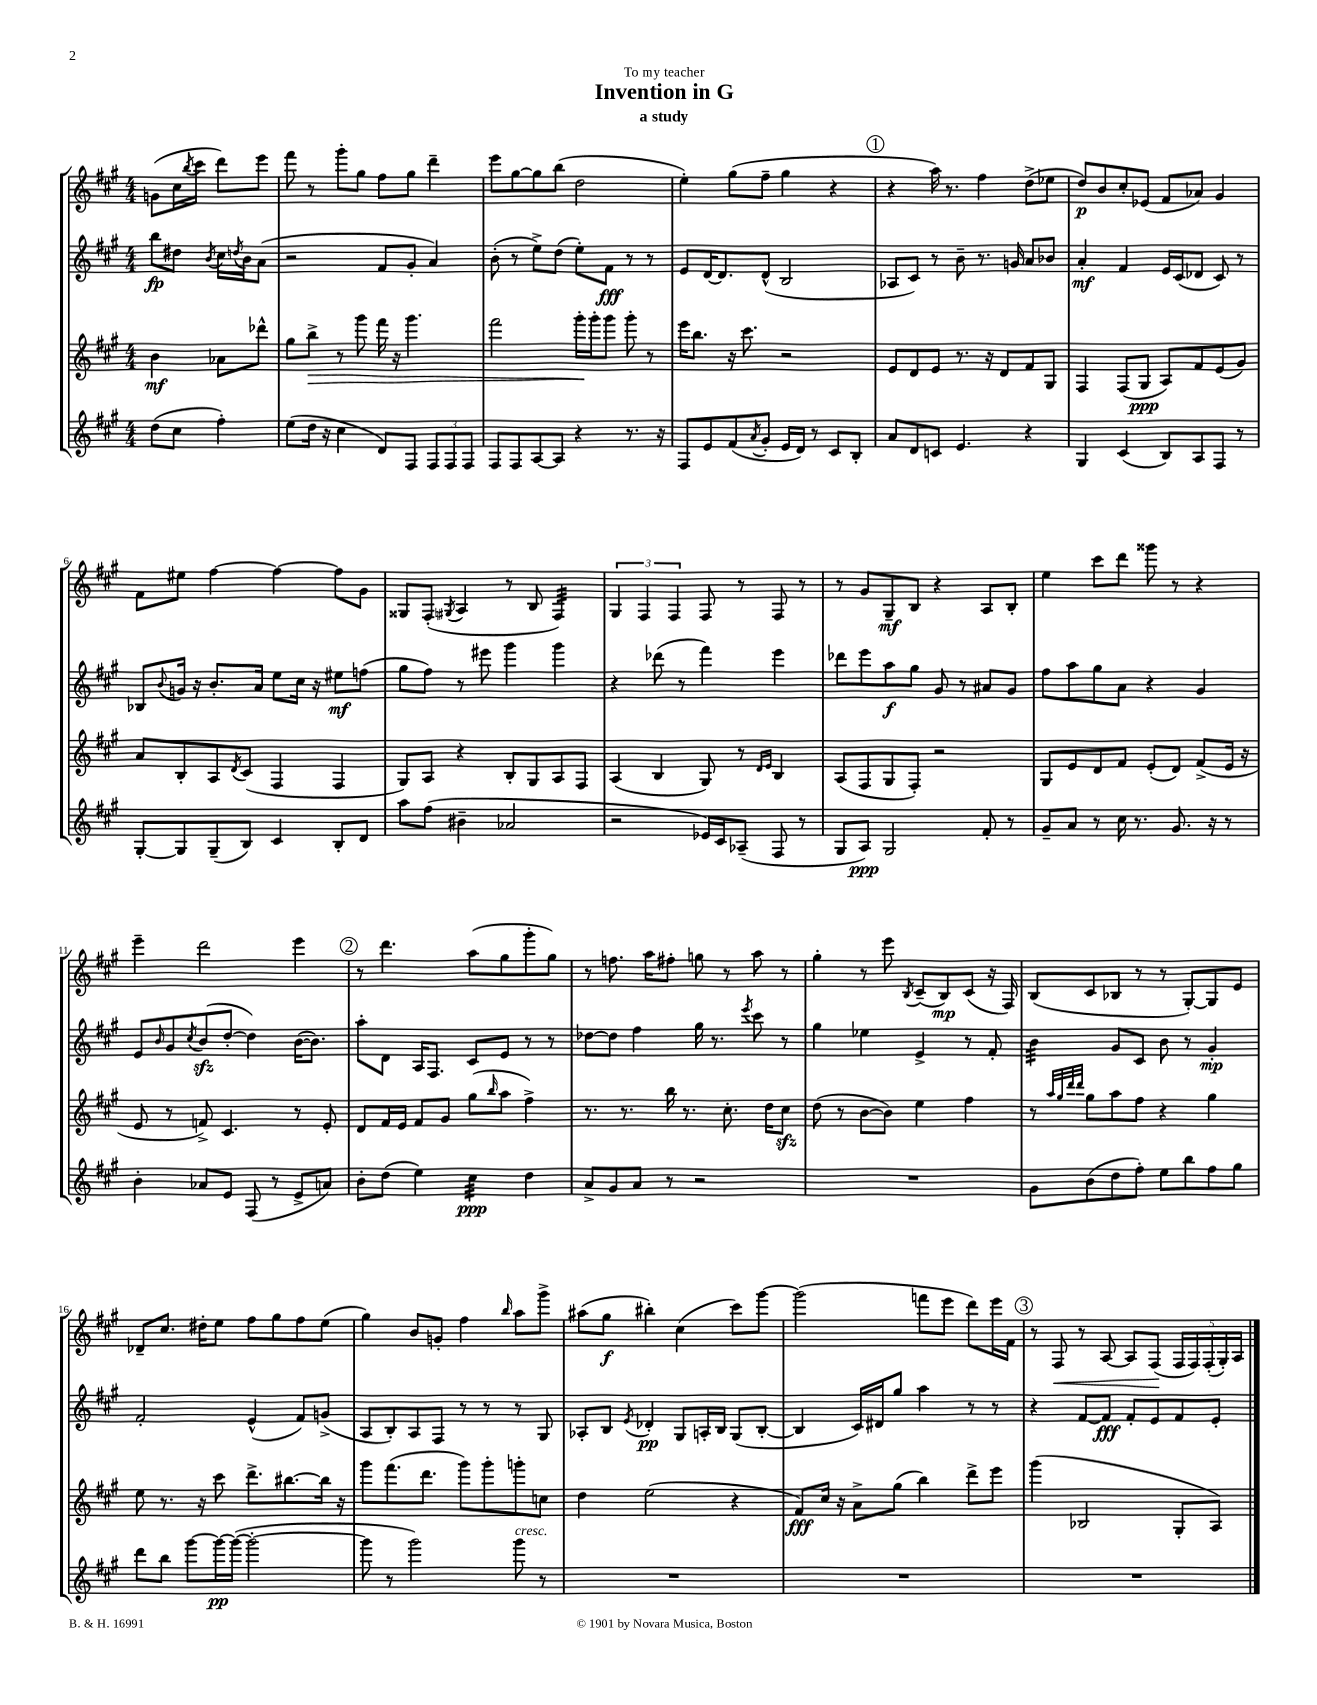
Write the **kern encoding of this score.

**kern	**kern	**kern	**kern
*staff4	*staff3	*staff2	*staff1
*clefG2	*clefG2	*clefG2	*clefG2
*k[f#c#g#]	*k[f#c#g#]	*k[f#c#g#]	*k[f#c#g#]
*M4/4	*M4/4	*M4/4	*M4/4
(8dd	4b	8bb	(8g
8cc#	.	8dd#	16cc#
.	.	.	8qbb
.	.	.	16ccc#
.	.	8qb	.
4ff#')	8a-	16cc#	8ddd)
.	.	8qdd	.
.	.	16b	.
.	8ddd-^^	(8a	8eee
=	=	=	=
(8ee	8gg#	2r	8fff#
16dd	8bb^	.	8r
16r	.	.	.
4cc#	8r	.	8ggg#'
.	8ggg#	.	8gg#
8d)	16fff#	8f#	8ff#
.	16r	.	.
8F#	4.ggg#	8g#'	8gg#
12F#	.	4a)	4ddd~
12F#	.	.	.
12F#	.	.	.
=	=	=	=
8F#	2fff#	(8b'	8eee
8F#	.	8r	[8gg#
[8A	.	8ee^)	8gg#]
8A]	.	(8dd	(8bb
4r	16ggg#'	8ee')	2dd
.	16ggg#'	.	.
.	8ggg#	8f#	.
8.r	8ggg#'	8r	.
.	8r	8r	.
16r	.	.	.
=	=	=	=
8F#	16eee	8e	4ee')
.	8.bb	.	.
8e	.	[16d	.
.	.	8.d]	.
(8f#	16r	.	(8gg#
.	8.ccc#	.	.
8qa	.	.	.
8g#'	.	(8d^^	8ff#~
16e	2r	2B	4gg#
16d)	.	.	.
8r	.	.	.
8c#	.	.	4r
8B'	.	.	.
=	=	=	=
8a	8e	8A-	4r
8d	8d	8c#)	.
8c	8e	8r	16aa)
.	.	.	8.r
4.e	8.r	8b~	.
.	.	8.r	4ff#
.	16r	.	.
.	8d	.	.
.	.	16g	.
4r	8f#	8a	(8dd^
.	8G#	8b-	8ee-
=	=	=	=
4G#	4F#	4a'	8dd)
.	.	.	8b
(4c#	(8F#	4f#	8cc#'
.	8G#	.	(8e-
8B)	8A)	16e	8f#
.	.	(16c#	.
8A	8f#	8d-	8a-)
8F#	(8e	8c#)	4g#
8r	8g#)	8r	.
=	=	=	=
[8G#'	8a	8B-	8f#
.	.	8qqb	.
8G#]	8B'	16g	8ee#
.	.	16r	.
(8G#~	8A	8.b'	[4ff#
.	8qd	.	.
8B)	(8c#	.	.
.	.	16a	.
4c#	4F#	8ee	4ff#_
.	.	16cc#	.
.	.	16r	.
8B'	4F#	8ee#	8ff#]
8d	.	(8ff	8g#
=	=	=	=
8aa	8G#)	8gg#	8G##
(8ff#	8A	8ff#)	(8F#'
.	.	.	8qG#
4b#~	4r	8r	4A
.	.	8eee#	.
2a-	8B'	4ggg#	8r
.	8G#	.	8B
.	8A	4ggg#	4F#)
.	8F#	.	.
=	=	=	=
2r	(4A	4r	6G#
.	.	.	6F#
.	4B	(8ddd-	.
.	.	.	6F#
.	.	8r	.
16e-)	8G#)	4fff#)	8F#
16c#	.	.	.
(8A-~	8r	.	8r
.	16qqd	.	.
.	16qqe	.	.
8F#	4B	4eee	8F#
8r	.	.	8r
=	=	=	=
8G#	(8A	8ddd-	8r
8A)	8F#	8eee	8g#
2G#	8G#	8aa	8G#~
.	8F#')	8gg#	8B
.	2r	8g#	4r
.	.	8r	.
8f#'	.	8a#	8A
8r	.	8g#	8B'
=	=	=	=
8g#~	8G#	8ff#	4ee
8a	8e	8aa	.
8r	8d	8gg#	8ccc#
16cc#	8f#	8a	8ddd
8.r	.	.	.
.	(8e'	4r	8ggg##
8.g#	8d)	.	8r
.	(8f#^	4g#	4r
16r	.	.	.
8r	16e	.	.
.	16r	.	.
=	=	=	=
4b'	8e	8e	4eee~
.	.	16qqb	.
.	8r	8g#	.
.	.	8qcc#	.
8a-	8f^)	(8b	2ddd
8e	4.c#	[8dd'	.
(8F#	.	4dd])	.
8r	.	.	.
8e^	8r	([16b	4eee
.	.	8.b])	.
8a)	8e'	.	.
=	=	=	=
8b'	8d	8aa'	8r
(8dd	16f#	8d	4.ddd
.	16e	.	.
4ee)	8f#	16A	.
.	.	8.F#	.
.	8g#	.	.
4cc#	(8gg#	8c#	(8aa
.	16qqbb	.	.
.	8aa	8e	8gg#
4dd	4ff#^)	8r	8ggg#'
.	.	8r	8gg#)
=	=	=	=
8a^	8.r	[8dd-	8r
8g#	.	8dd-]	8.ff
.	8.r	.	.
8a	.	4ff#	.
.	.	.	16aa
8r	16bb	.	8ff#'
.	8.r	.	.
2r	.	16gg#	8gg
.	.	8.r	.
.	8.cc#'	.	8r
.	.	8qeee	.
.	.	8ccc#	8aa
.	16dd	.	.
.	8cc#	8r	8r
=	=	=	=
1r	(8dd	4gg#	4gg#'
.	8r	.	.
.	[8b	4ee-	8r
.	8b])	.	8eee
.	.	.	8qB
.	4ee	4e^	(8c#~
.	.	.	8B)
.	4ff#	8r	(8c#
.	.	8f#'	16r
.	.	.	16F#)
=	=	=	=
8g#	8r	4b	(8B
.	32qqaa	.	.
.	32qqgg#	.	.
.	32qqddd	.	.
.	32qqddd	.	.
(8b	8gg#	.	8c#
8dd	8aa	8g#	8B-
8ff#')	8ff#	8c#	8r
8ee	4r	8b	8r
8bb	.	8r	[8G#')
8ff#	4gg#	4g#'	8G#]
8gg#	.	.	8e
=	=	=	=
8ddd	8ee	2f#'	8d-~
8bb	8.r	.	8.cc#
[8ggg#	.	.	.
.	16r	.	16dd#'
16ggg#_	8ccc#	.	8ee
(16ggg#_	.	.	.
2ggg#'_	8.ddd^	(4e^^	8ff#
.	.	.	8gg#
.	[8.bb#	.	.
.	.	8f#)	8ff#
.	16bb#]	(8g^	(8ee
.	16r	.	.
=	=	=	=
8ggg#]	8ggg#	8A	4gg#)
8r	(8.fff#	8B')	.
2ggg#)	.	8A	8b
.	8.ddd	.	.
.	.	8F#	8g'
.	8ggg#)	8r	4ff#
.	8ggg#'	8r	.
.	.	.	16qqbb
8ggg#	8ggg'	8r	8aa
8r	8cc	8G#	8ggg#^
=	=	=	=
1r	4dd	8A-'	(8aa#
.	.	8B	8gg#
.	.	8qe	.
.	(2ee	4d-'	4bb#')
.	.	8G#	(4cc#
.	.	16A'	.
.	.	16B	.
.	4r	(8G#	8ccc#)
.	.	[8B'	[8ggg#
=	=	=	=
1r	8f#)	4B]	(2ggg#]
.	16cc#	.	.
.	16r	.	.
.	8a^	16c#)	.
.	.	16d#	.
.	(8gg#	8gg#	.
.	4bb)	4aa	8fff
.	.	.	8eee
.	8ddd^	8r	8ddd)
.	8eee	8r	16eee
.	.	.	16f#
=	=	=	=
1r	(4ggg#	4r	8r
.	.	.	8F#
.	2B-	[8f#	8r
.	.	8f#]	[8A
.	.	8f#'	8A]
.	.	8e	(8F#
.	8G#'	8f#	20F#
.	.	.	20F#)
.	.	.	(20F#'
.	8A)	8e'	.
.	.	.	20G#')
.	.	.	20A
==	==	==	==
*-	*-	*-	*-
